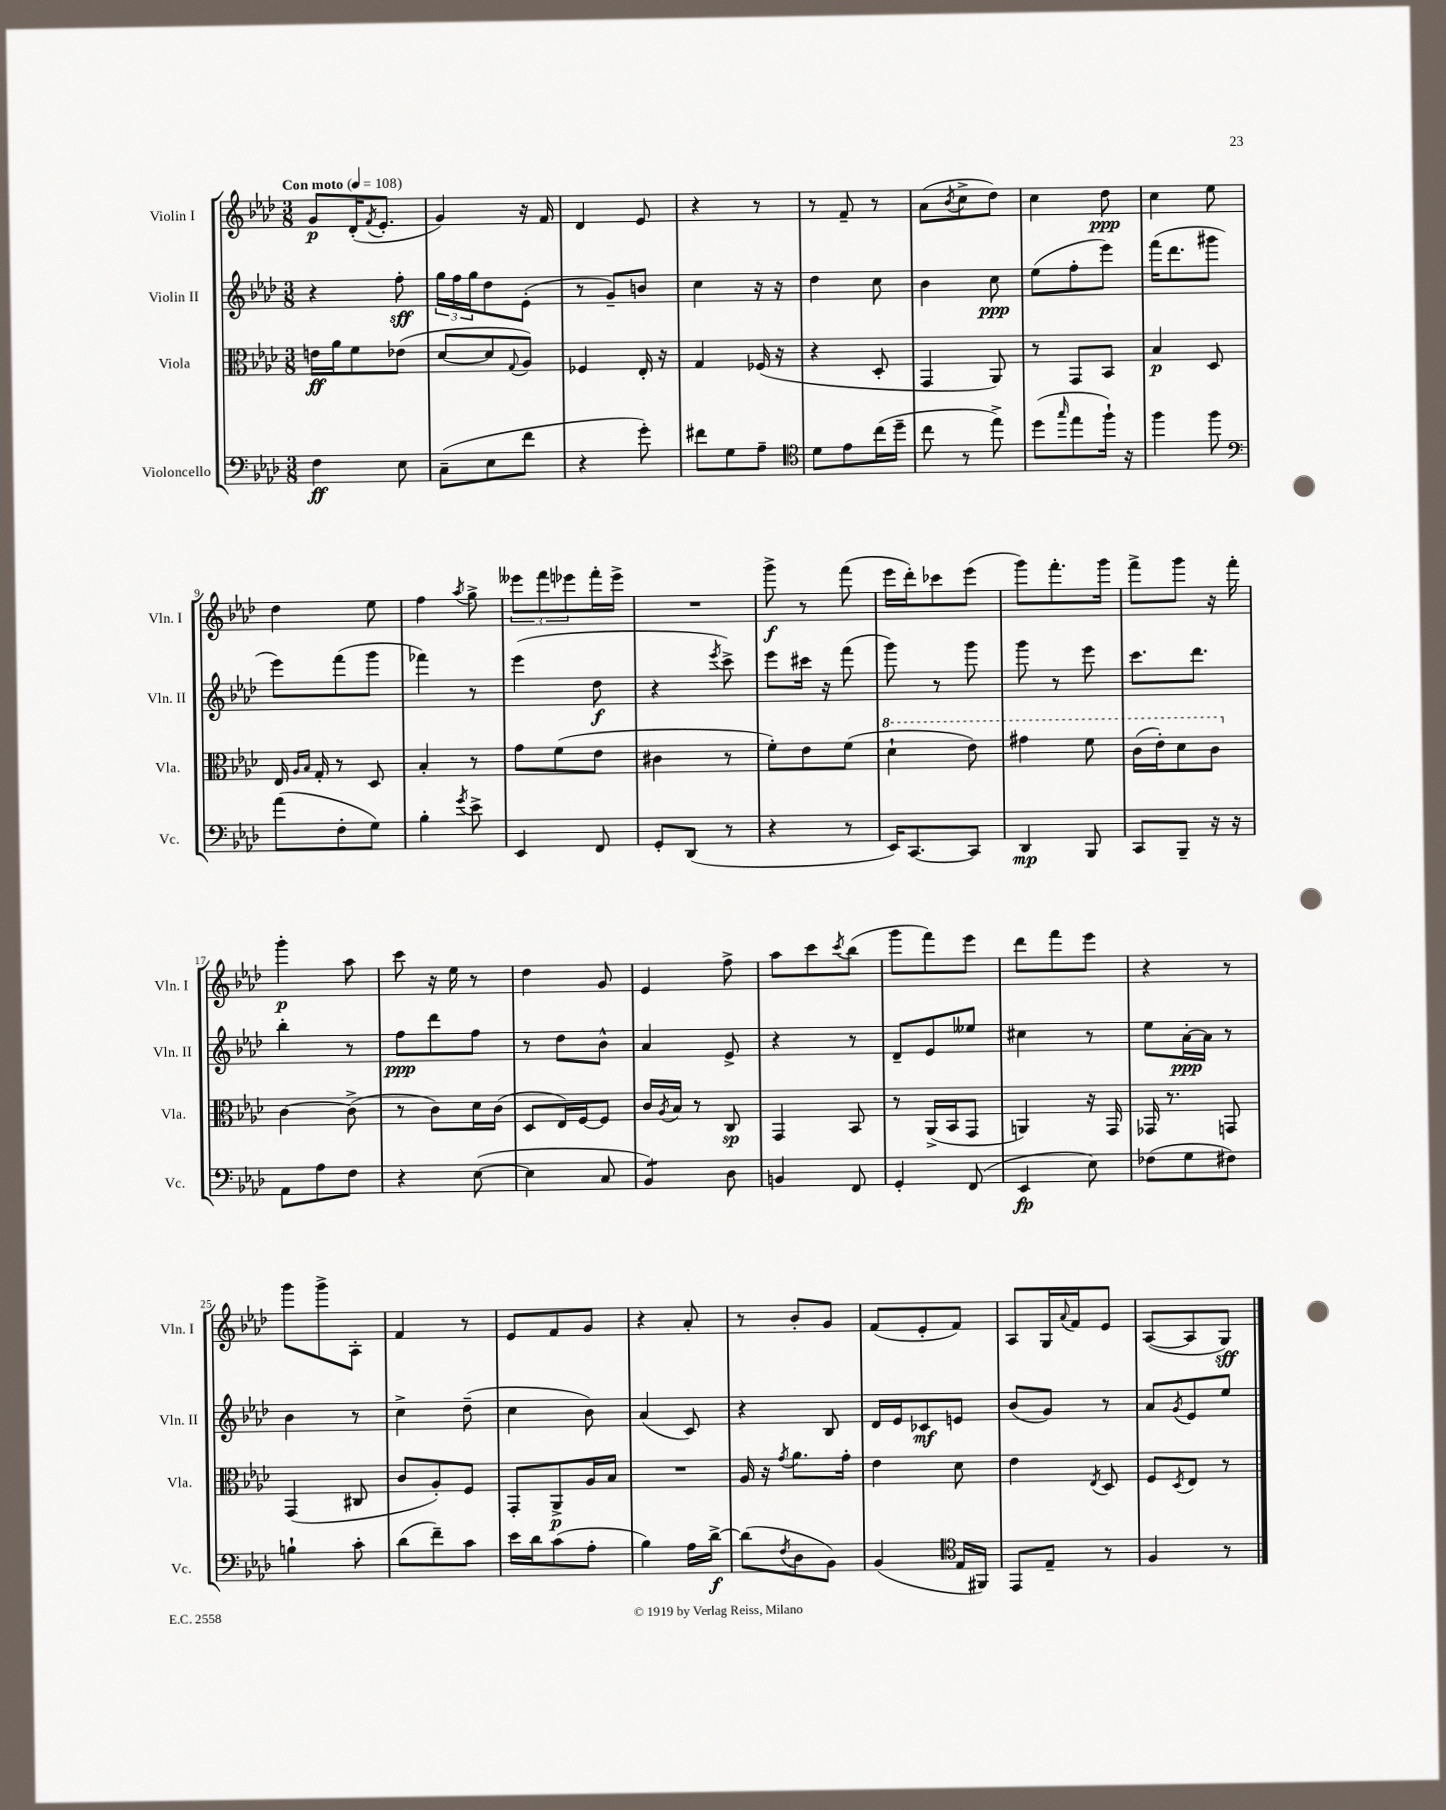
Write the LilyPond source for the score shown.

<<
\new StaffGroup <<
\new Staff = "s0" \with { instrumentName = "Violin I" shortInstrumentName = "Vln. I" } {
    \clef treble \key aes \major \numericTimeSignature \time 3/8 \tempo "Con moto" 4 = 108
    g'8\p des'16-.( \acciaccatura { f'8 } ees'8.-. |
    g'4) r16 f'16 |
    des'4 ees'8 |
    r4 r8 |
    r8 f'8-- r8 |
    aes'8( \acciaccatura { bes'8 } c''8-> des''8) |
    c''4 des''8\ppp |
    c''4 ees''8 |
    des''4 ees''8 |
    f''4 \acciaccatura { aes''8 } g''8-> |
    \tuplet 3/2 { eeses'''8 f'''8 ees'''8 } f'''16-. ees'''16-> |
    R4. |
    g'''8->\f r8 f'''8( |
    ees'''16 des'''16-.) ces'''8 ees'''8( |
    g'''8) f'''8.-. g'''16 |
    f'''8-> g'''8 r16 f'''16-. |
    g'''4-.\p aes''8 |
    c'''8 r16 ees''16 r8 |
    des''4 g'8 |
    ees'4 f''8-> |
    aes''8 c'''8 \acciaccatura { c'''8 } bes''8( |
    g'''8 f'''8) ees'''8 |
    des'''8 f'''8 ees'''8 |
    r4 r8 |
    g'''8 g'''8-> aes8-. |
    f'4 r8 |
    ees'8 f'8 g'8 |
    r4 aes'8-. |
    r8 bes'8-. g'8 |
    f'8( ees'8-. f'8) |
    aes8 g16 \appoggiatura { aes'8 } f'16 ees'8 |
    aes8~( aes8 g8\sff) \bar "|." |
}
\new Staff = "s1" \with { instrumentName = "Violin II" shortInstrumentName = "Vln. II" } {
    \clef treble \key aes \major \numericTimeSignature \time 3/8
    r4 f''8-.\sff |
    \tuplet 3/2 { g''16 f''16 g''16 } des''8 ees'8-.( |
    r8 g'8--) b'8 |
    c''4 r16 r16 |
    des''4 c''8 |
    bes'4 c''8\ppp |
    ees''8( f''8-. ees'''8) |
    f'''16( des'''8. gis'''8 |
    ees'''8) f'''8( g'''8 |
    fes'''4) r8 |
    ees'''4( des''8\f |
    r4 \acciaccatura { ees'''8 } c'''8->) |
    ees'''8 cis'''16 r16 f'''8( |
    g'''8) r8 g'''8 |
    g'''8 r8 ees'''8 |
    c'''8. des'''8. |
    bes''4-. r8 |
    f''8\ppp des'''8 f''8 |
    r8 des''8 bes'8-^ |
    aes'4 ees'8-> |
    r4 r8 |
    des'8-- ees'8 eeses''8 |
    cis''4 r8 |
    ees''8 aes'16~-.\ppp aes'16 r8 |
    bes'4 r8 |
    c''4-> des''8--( |
    c''4 bes'8) |
    aes'4( c'8) |
    r4 bes8 |
    des'16 ees'16 ces'8\mf e'8 |
    bes'8( g'8) r8 |
    aes'8 \acciaccatura { g'8 } ees'8 ees''8 \bar "|." |
}
\new Staff = "s2" \with { instrumentName = "Viola" shortInstrumentName = "Vla." } {
    \clef alto \key aes \major \numericTimeSignature \time 3/8
    e'16\ff aes'16 f'8 ees'8( |
    des'8~ des'8 \appoggiatura { g8 } aes8) |
    fes4 ees16-. r16 |
    g4 fes16( r16 |
    r4 des8-. |
    g,4 aes,8) |
    r8 g,8 bes,8 |
    bes4\p des8 |
    ees16 \grace { aes16 bes16 } g16-. r8 des8 |
    bes4-. r8 |
    g'8 f'8( ees'8 |
    cis'4 r8 |
    f'8-.) ees'8 f'8( |
    \ottava #1 des''4-! ees''8) |
    gis''4 f''8 |
    c''16( ees''16-.) des''8 c''8 \ottava #0 |
    c'4~ c'8->( |
    r8 c'8) des'16 c'16( |
    des8 ees16) f16~ f8 |
    c'16 \acciaccatura { aes8 } bes16 r8 c8\sp |
    g,4 bes,8 |
    r8 aes,16->( bes,16 g,8 |
    a,4) r16 g,16 |
    ges,16 r8. g,8 |
    g,4( cis8 |
    c'8 aes8-.) f8 |
    g,8-. aes,8->\p aes16 bes16 |
    R4. |
    aes16 r16 \acciaccatura { g'8 } aes'8. g'16-. |
    ees'4 des'8 |
    ees'4 \acciaccatura { ees8 } des8 |
    f8 \acciaccatura { des8 } ees8 r8 \bar "|." |
}
\new Staff = "s3" \with { instrumentName = "Violoncello" shortInstrumentName = "Vc." } {
    \clef bass \key aes \major \numericTimeSignature \time 3/8
    f4\ff ees8 |
    c8--( ees8 f'8 |
    r4 g'8-.) |
    fis'8 g8 aes8-- |
    \clef tenor des'8 ees'8 c''16( des''16-- |
    c''8 r8 ees''8->) |
    des''8( \grace { g''16 } ees''8 f''16-!) r16 |
    f''4 f''8 |
    \clef bass aes'8( f8-. g8) |
    bes4-. \acciaccatura { g'8 } ees'8-> |
    ees,4 f,8 |
    g,8-. des,8( r8 |
    r4 r8 |
    ees,16) c,8.~ c,8 |
    des,4\mp bes,,8 |
    c,8 bes,,8-- r16 r16 |
    aes,8 aes8 f8 |
    r4 ees8~( |
    ees4 c8 |
    bes,4:8) des8 |
    b,4 f,8 |
    g,4-. f,8( |
    ees,4\fp ees8) |
    fes8( g8 fis8) |
    b4-! c'8-. |
    des'8( f'8--) c'8 |
    ees'16 des'16 c'8( aes8-. |
    bes4) aes16 des'16~->\f |
    des'8( \acciaccatura { f8 } des8 bes,8) |
    bes,4( \clef tenor ees16 fis,16) |
    ees,8 ees8-- r8 |
    f4 r8 \bar "|." |
}
>>
>>
